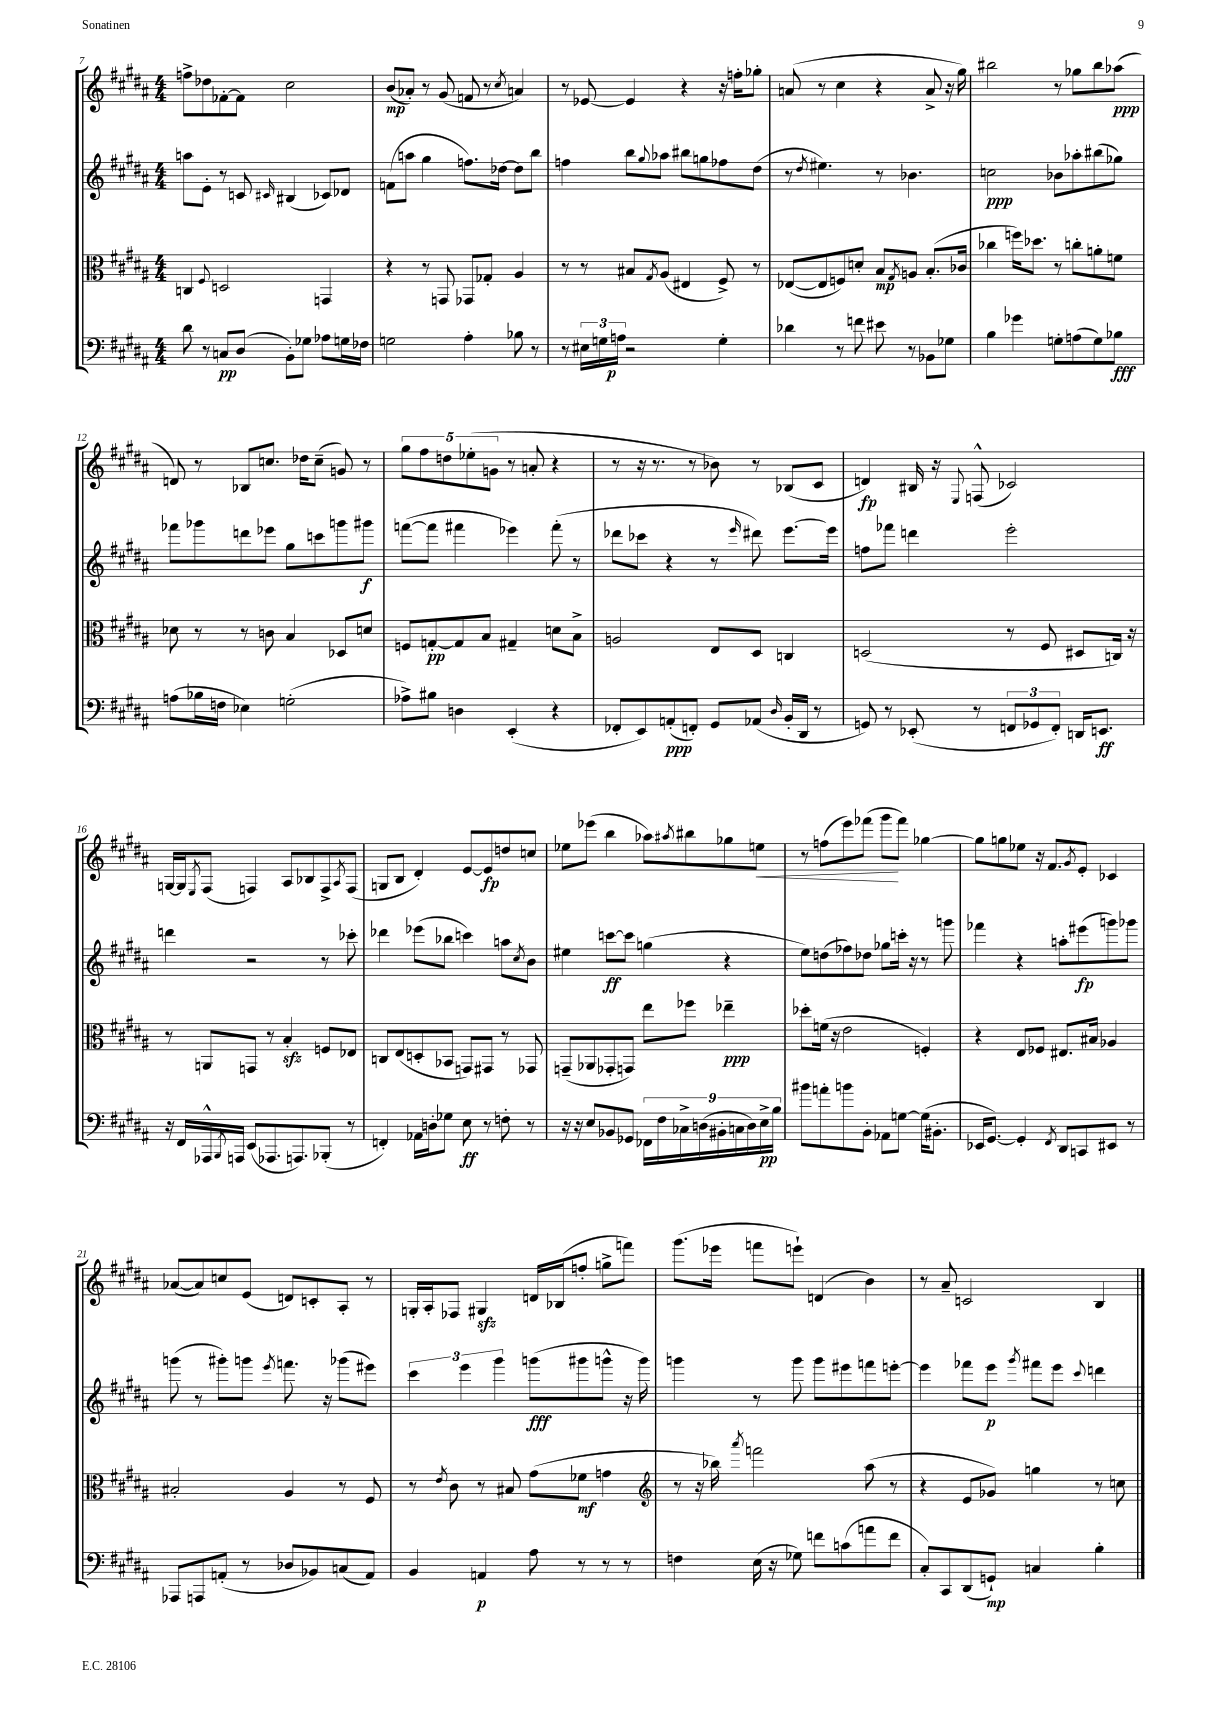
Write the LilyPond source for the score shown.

<<
\new StaffGroup <<
\new Staff = "s0" {
    \clef treble \key b \major \numericTimeSignature \time 4/4
    f''8-> des''8 fes'8~-. fes'8 cis''2 |
    b'8\mp( aes'8-.) r8 gis'8( f'8 r8 \acciaccatura { cis''8 } a'4) |
    r8 ees'8~ ees'4 r4 r16 f''16-. ges''8-. |
    a'8( r8 cis''4 r4 a'8-> r16 gis''16) |
    bis''2 r8 ges''8 bis''8 aes''8\ppp( |
    d'8) r8 bes8 c''8. des''16 c''8--( g'8) r8 |
    \tuplet 5/4 { gis''8 fis''8 d''8 ees''8-.( g'8 } r8 a'8-. r4 |
    r8 r16 r8. r8 bes'8) r8 bes8( cis'8 |
    d'4\fp) bis16 r16 \appoggiatura { e8 } f8-^( ces'2) |
    g16~ g16 \acciaccatura { e8 } fis8( f4) ais8 bes8 f8-> \acciaccatura { ais8 } f8( |
    g8 b8 dis'4-.) e'8~ e'8\fp d''8 c''8 |
    ees''8 ees'''8( b''4 aes''8) \acciaccatura { ais''8 } bis''8 ges''8 e''8\< |
    r8 f''8( e'''8) fes'''8( gis'''8\! fes'''8) ges''4~ |
    ges''8 g''8 ees''8 r16 fis'8. \acciaccatura { gis'8 } e'8-. ces'4 |
    aes'8~( aes'8) c''8 e'8( d'8) c'8-. ais8-. r8 |
    g16-. ais16-. fes8 gis4\sfz d'16 bes16( f''8-. g''8-> f'''8) |
    gis'''8.( ees'''16 f'''8 e'''8-!) d'4( b'4) |
    r8 ais'8-- c'2 b4 \bar "|." |
}
\new Staff = "s1" {
    \clef treble \key b \major \numericTimeSignature \time 4/4
    a''8 e'8-. r8 c'8 \grace { cis'16 } bis4( ces'8) des'8 |
    f'8( a''8 gis''4 f''8.) des''16~ des''8 b''8 |
    f''4 b''8 \appoggiatura { gis''8 } aes''8 bis''8 g''8 fes''8 dis''8( |
    r8 \acciaccatura { dis''8 } eis''4.) r8 bes'4. |
    c''2\ppp bes'8 aes''8-. bis''8( ges''8) |
    fes'''8 ges'''8 d'''8 ees'''8 gis''8 c'''8 g'''8 gis'''8\f |
    f'''8~( f'''8 fis'''4 ees'''4) fis'''8-.( r8 |
    des'''8 ces'''8 r4 r8 \grace { e'''16 } dis'''8) e'''8.~ e'''16 |
    f''8 fes'''8 d'''4 e'''2-. |
    d'''4 r2 r8 ces'''8-. |
    des'''4 ees'''8( bes''8 c'''4) a''8 \acciaccatura { cis''8 } b'8 |
    eis''4 c'''8~\ff c'''8 g''4( r4 |
    e''8) d''8( fes''8) des''8 ges''8 c'''16-. r16 r8 g'''8 |
    fes'''4 r4 a''8-. eis'''8\fp( g'''8) ges'''8 |
    g'''8( r8 gis'''8-.) g'''8 \acciaccatura { e'''8 } f'''8. r16 ges'''8( eis'''8) |
    \tuplet 3/2 { cis'''4 e'''4 gis'''4 } g'''8\fff( gis'''8 g'''8-^ r16 g'''16) |
    g'''4 r8 g'''8 g'''8 eis'''8 f'''8 e'''8~-. |
    e'''4 fes'''8 e'''8\p \acciaccatura { gis'''8 } fis'''8 e'''8 \appoggiatura { cis'''8 } d'''4 \bar "|." |
}
\new Staff = "s2" {
    \clef alto \key b \major \numericTimeSignature \time 4/4
    c4 \appoggiatura { fis8 } d2 g,4 |
    r4 r8 g,8 ges,8 ges8-. ais4 |
    r8 r8 bis8 \acciaccatura { gis8 } ais8( eis4 fis8->) r8 |
    ees8~( ees8 f8) d'8-. b8\mp \acciaccatura { gis8 } a8 b8.-.( ces'16 |
    ces''4 f''16) des''8. r8 c''8-. a'8-. f'8 |
    des'8 r8 r8 c'8 b4 des8 d'8 |
    f8 g8~-.\pp g8 b8 gis4-- d'8 b8-> |
    a2 e8 dis8 c4 |
    d2( r8 fis8 dis8 c16) r16 |
    r8 a,8 g,8 r8 b4-.\sfz f8 ees8 |
    c8 e8( d8-. bes,8 g,8) gis,8 r8 ges,8 |
    g,8--( aes,8 ges,8-. g,8) e''8 fes''8 ees''4--\ppp |
    des''8-. f'16( r16 e'2 f4-.) |
    r4 e8 fes8 eis8. bis16 aes4 |
    bis2-. ais4 r8 fis8 |
    r8 \acciaccatura { e'8 } cis'8 r8 bis8 gis'8( fes'8\mf g'4 |
    \clef treble r8 r16 bes''16) \acciaccatura { ais'''8 } f'''2 ais''8( r8 |
    r4 e'8 ges'8) g''4 r8 c''8 \bar "|." |
}
\new Staff = "s3" {
    \clef bass \key b \major \numericTimeSignature \time 4/4
    dis'8 r8 c8\pp dis8( b,8-.) ges8 aes8 g16 fes16 |
    g2 ais4-. bes8 r8 |
    r8 \tuplet 3/2 { eis16 g16 a16\p } r2 g4-. |
    des'4 r8 f'8 eis'8 r8 bes,8 ges8 |
    b4 ges'4 g8-. a8( g8) bes8\fff |
    a8( bes16 f16 ees4) g2-.( |
    aes8->) bis8 d4 e,4-.( r4 |
    fes,8-. e,8) a,8-.\ppp( f,8-.) gis,8 aes,8( \grace { dis16 } b,16-. dis,16 r8 |
    g,8) r8 ees,8-.( r8 \tuplet 3/2 { f,8 ges,8 f,8-.) } d,16 e,8.\ff |
    r16 fis,16 aes,,16-^ \acciaccatura { b,,8 } a,,16 e,8( aes,,8. a,,8.) bes,,8-.( r8 |
    f,4-.) aes,16 d16-. ges8 e8\ff r8 f8-. r8 |
    r16 r16 e8 bes,8 ges,8 \tuplet 9/8 { fes,16 fis16 ces16-> d16( bis,16-. c16 d16) e16->\pp b16 } |
    bis'8 a'8-. b'8 b,8-. aes,8 g8~ g16( bis,8.-. |
    ees,16 gis,8.~) gis,4-. \acciaccatura { fis,8 } dis,8 c,8 eis,8 r8 |
    aes,,8 a,,8 a,8-.( r8 des8 bes,8) c8( a,8) |
    b,4 a,4\p ais8 r8 r8 r8 |
    f4 e16( r16 ges8) f'8 c'8( a'8 f'8 |
    cis8-.) cis,8 dis,8( g,8-!\mp) c4 b4-. \bar "|." |
}
>>
>>
\layout { \context { \Score currentBarNumber = #7 } }
